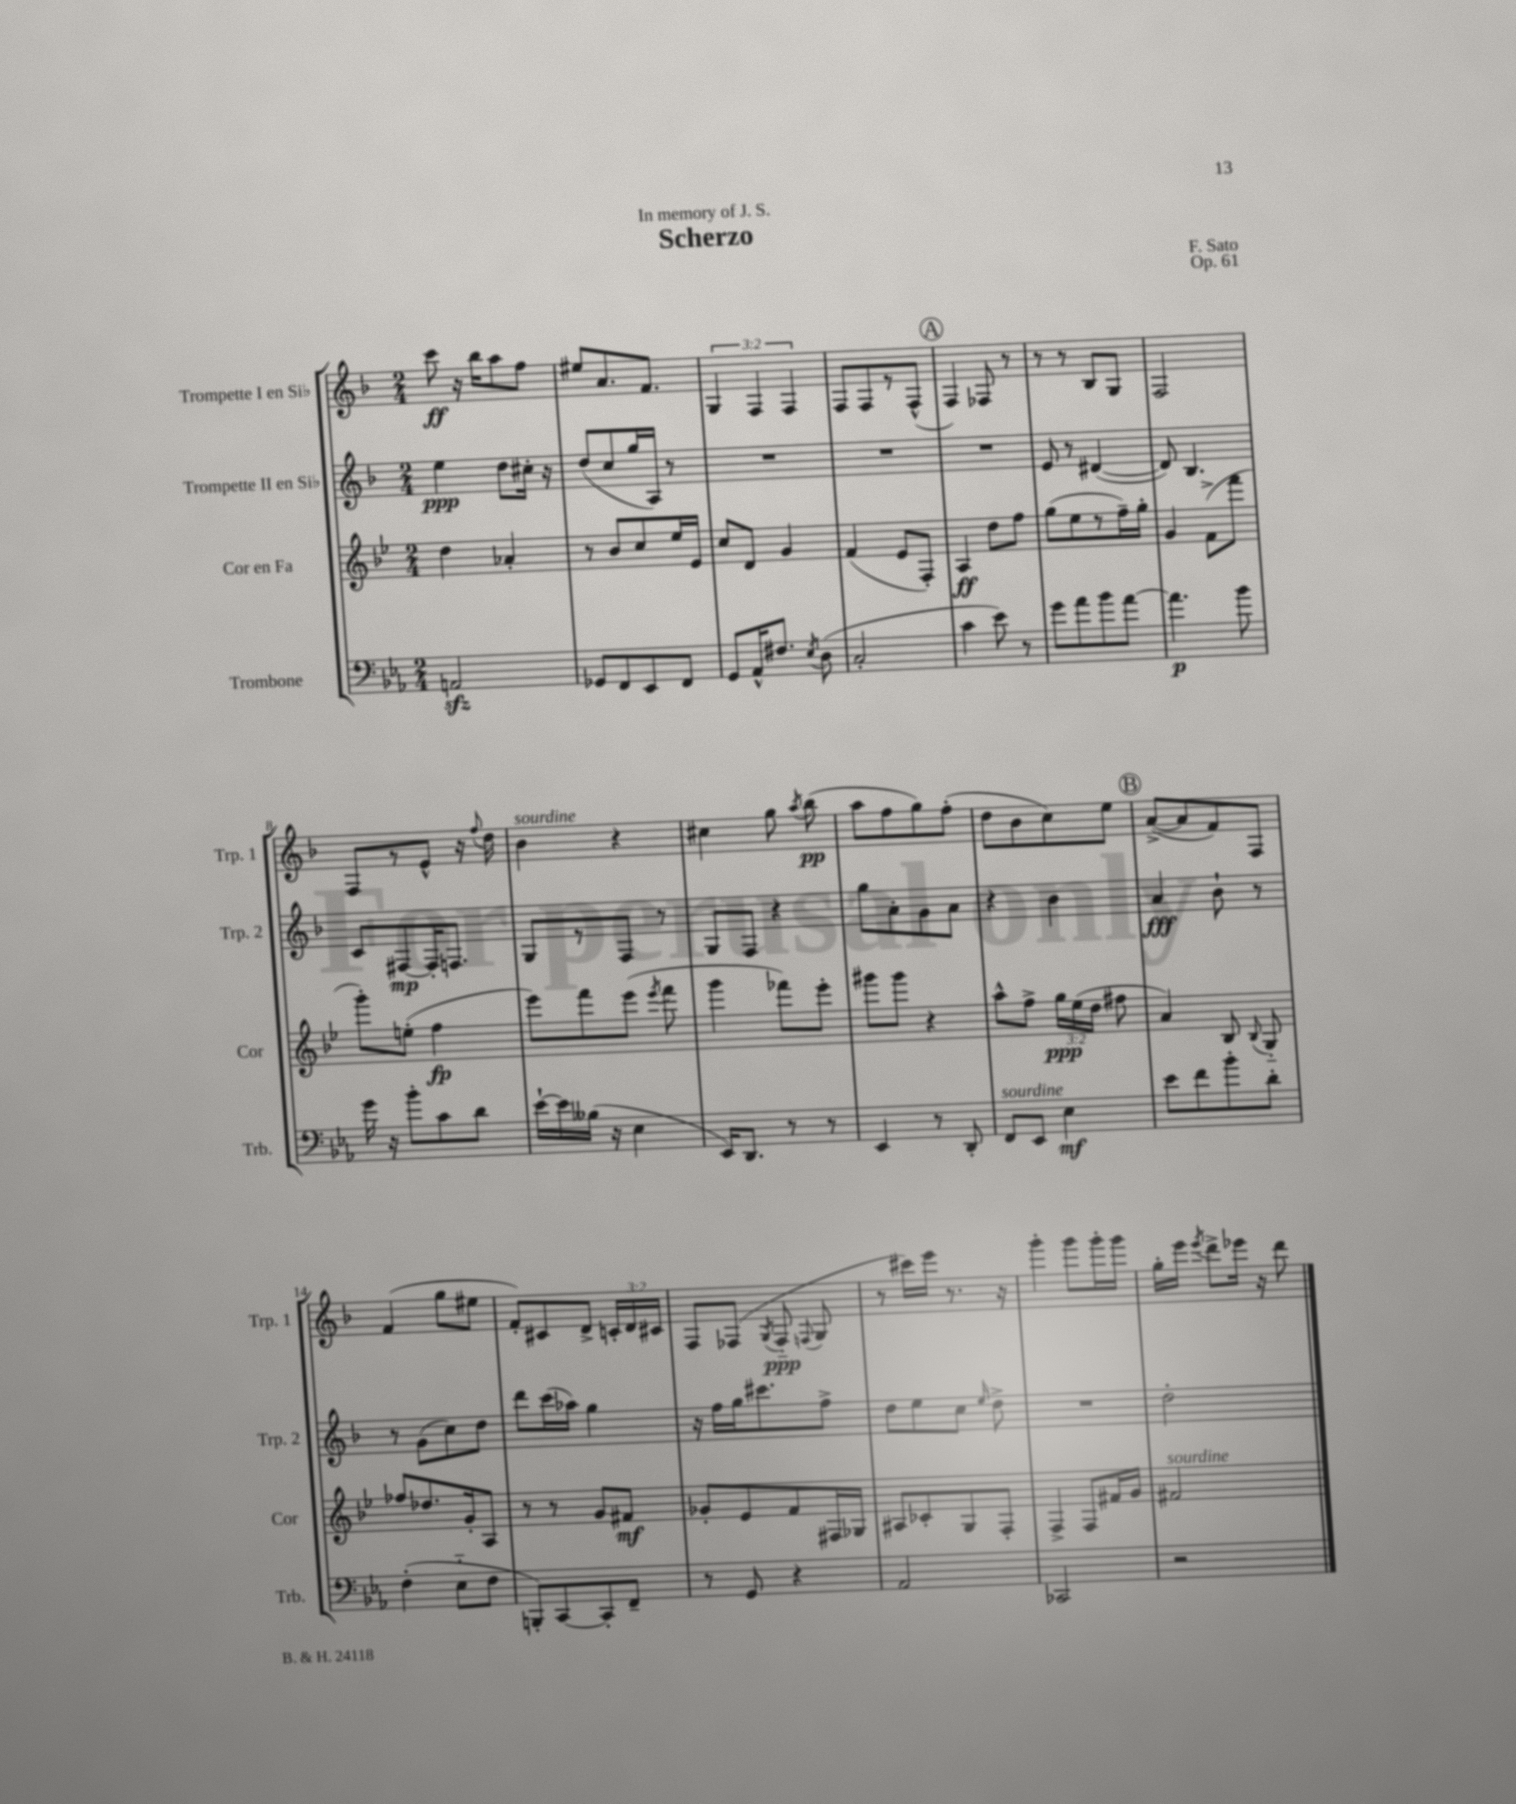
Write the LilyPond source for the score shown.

\header { title = "Scherzo" composer = "F. Sato" dedication = "In memory of J. S." opus = "Op. 61" }
<<
\new StaffGroup <<
\new Staff = "s0" \with { instrumentName = "Trompette I en Sib" shortInstrumentName = "Trp. 1" } {
    \clef treble \key f \major \numericTimeSignature \time 2/4 \override Staff.TupletNumber.text = #tuplet-number::calc-fraction-text
    \autoBeamOff c'''8\ff r16 bes''16[ a''8 f''8] |
    eis''8[ a'8. f'8.] |
    \tuplet 3/2 { g4 f4 f4 } |
    f8[ f8 r8 f8]-^( |
    \mark \markup { \circle "A" } f4) fes8 r8 |
    r8 r8 bes8[ g8] |
    f2 |
    f8[ r8 e'8]-^ r16 \appoggiatura { f''8 } d''16 |
    bes'4^\markup { \italic "sourdine" } r4 |
    cis''4 g''8 \acciaccatura { a''8 } bes''8\pp( |
    a''8[ f''8 g''8) f''8]-.( |
    d''8[ bes'8 c''8) e''8] |
    \mark \markup { \circle "B" } a'8[~->( a'8 f'8) f8] |
    f'4( g''8[ eis''8] |
    f'8[-.) cis'8 d'8]-> \tuplet 3/2 { c'16[-. d'16 cis'16] } |
    f8[ fes8]( \acciaccatura { g8 } fes8-_\ppp \appoggiatura { f8 } g8 |
    r8 cis'''16[) e'''16] r8. r16 |
    g'''4-. g'''8[ g'''16-. g'''16] |
    g''16[-. e'''16] \acciaccatura { e'''8 } d'''8[-> ees'''16] r16 d'''8 \bar "|." |
}
\new Staff = "s1" \with { instrumentName = "Trompette II en Sib" shortInstrumentName = "Trp. 2" } {
    \clef treble \key f \major \numericTimeSignature \time 2/4
    \autoBeamOff e''4\ppp d''8[ cis''16]-. r16 |
    d''8[( c''8 g''16 a16]) r8 |
    R2 |
    R2 |
    \mark \markup { \circle "A" } R2 |
    e'8 r8 dis'4~( |
    dis'8) bes4. |
    c'8[ fis8~\mp fis16-. f8.] |
    g8[ r8 f8] r8 |
    g8[ f8] r4 |
    g''8[ a'8-. g'8 a'8] |
    r4 bes'4 |
    \mark \markup { \circle "B" } a'4\fff bes'8-! r8 |
    r8 g'8[( c''8) d''8] |
    d'''8[ c'''16( aes''16]) g''4 |
    r16 f''16[ g''16 cis'''8. f''8]-> |
    d''8[ e''8 c''8] \grace { e''16 } d''8-> |
    R2 |
    d''2-. \bar "|." |
}
\new Staff = "s2" \with { instrumentName = "Cor en Fa" shortInstrumentName = "Cor" } {
    \clef treble \key bes \major \numericTimeSignature \time 2/4 \override Staff.TupletNumber.text = #tuplet-number::calc-fraction-text
    \autoBeamOff d''4 aes'4-. |
    r8 bes'8[ c''8 ees''16 ees'16] |
    c''8[ d'8] g'4 |
    f'4( ees'8[ f8]-.) |
    \mark \markup { \circle "A" } a4\ff d''8[ f''8] |
    g''8[( ees''8 r8 f''16--) g''16]-. |
    g'4 f'8[->( f'''8] |
    g'''8[-.) e''8]-.( f''4\fp |
    ees'''8[) f'''8 ees'''8]( \acciaccatura { ees'''8 } f'''8 |
    g'''4 fes'''8[) ees'''8]-. |
    gis'''8[ gis'''8] r4 |
    a''8[-^ f''8]-> \tuplet 3/2 { g''16[\ppp ees''16( d''16] } fis''8 |
    \mark \markup { \circle "B" } a'4) bes8 \appoggiatura { bes8 } g8-_ |
    fes''8[ des''8. g'16-. a8] |
    r8 r8 g'8[ fis'8]\mf |
    ges'8[-. ees'8 f'8 fis16 ges16] |
    ais8[ ces'8-. g8 f8]-. |
    f4-> f8[ fis'16 g'16] |
    fis'2^\markup { \italic "sourdine" } \bar "|." |
}
\new Staff = "s3" \with { instrumentName = "Trombone" shortInstrumentName = "Trb." } {
    \clef bass \key ees \major \numericTimeSignature \time 2/4
    \autoBeamOff a,2\sfz |
    ges,8[ f,8 ees,8 f,8] |
    g,8[ aes,16-^ fis8.] \acciaccatura { ees8 } d8( |
    c2-. |
    \mark \markup { \circle "A" } c'4 ees'8) r8 |
    g'8[ aes'8 bes'8 aes'8]~ |
    aes'4.\p bes'8 |
    g'16 r16 bes'8[-. c'8 d'8] |
    ees'16[~-! ees'16 beses16]( r16 ees4 |
    ees,16[) d,8.] r8 r8 |
    ees,4 r8 d,8-. |
    f,8[^\markup { \italic "sourdine" } ees,8] ees4\mf |
    \mark \markup { \circle "B" } ees'8[ f'8 bes'8-. d'8]-. |
    f4-.( ees8[-_ f8] |
    b,,8[-.) c,8~ c,8-. f,8]-- |
    r8 g,8 r4 |
    aes,2 |
    ces,2 |
    r2 \bar "|." |
}
>>
>>
